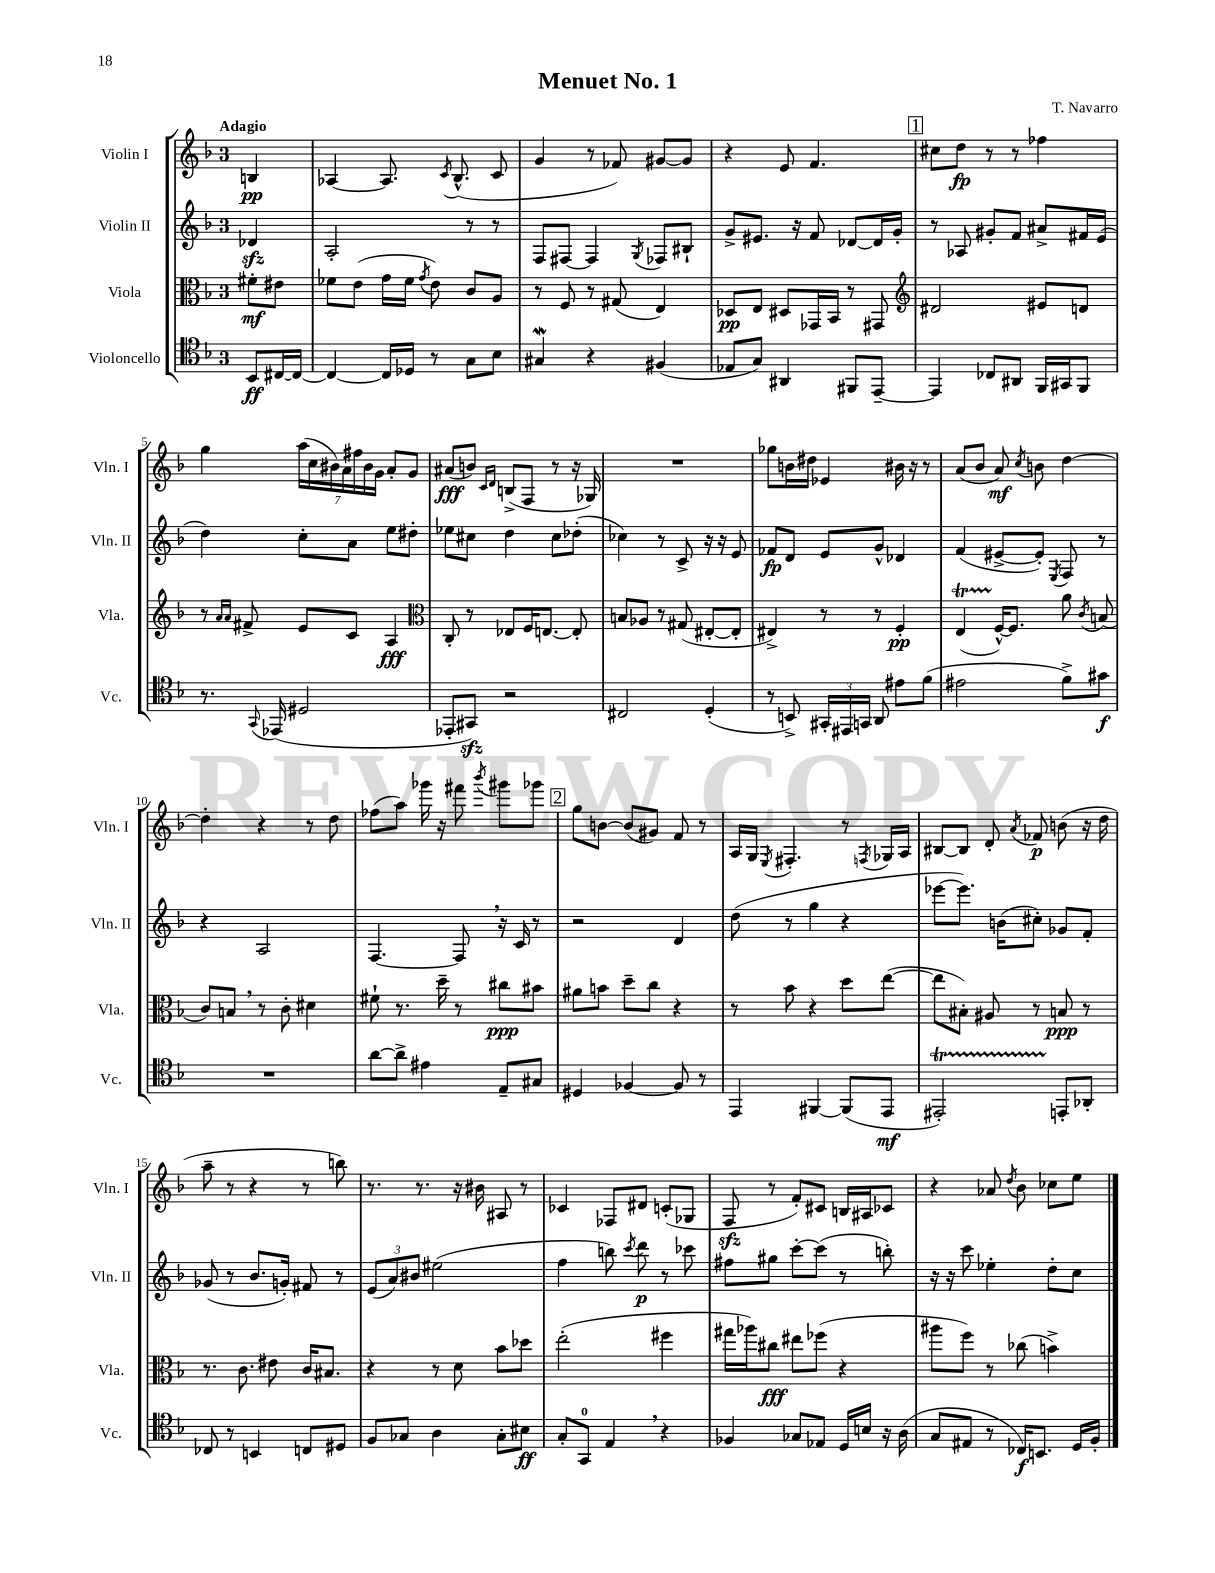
\header { title = "Menuet No. 1" composer = "T. Navarro" }
<<
\new StaffGroup <<
\new Staff = "s0" \with { instrumentName = "Violin I" shortInstrumentName = "Vln. I" } {
    \clef treble \key f \major \once \override Staff.TimeSignature.style = #'single-digit \time 3/4 \partial 4 \tempo "Adagio"
    \autoBeamOff b4\pp |
    aes4~ aes8. \acciaccatura { c'8 } bes8.-^( c'8 |
    g'4 r8 fes'8) gis'8[~ gis'8] |
    r4 e'8 f'4. |
    \mark \markup { \box "1" } cis''8[ d''8]\fp r8 r8 fes''4 |
    g''4 \tuplet 7/4 { a''16[( c''16 bis'16) a'16 fis''16 bis'16 g'16] } a'8[-. g'8] |
    ais'8[\fff( b'8]) \grace { c'16[ d'16] } b8[->( f8] r8 r16 ges16) |
    R2. |
    ges''8[ b'16 dis''16] ees'4 bis'16 r16 r8 |
    a'8[( bes'8] a'8\mf) \acciaccatura { c''8 } b'8 d''4~ |
    d''4-. r4 r8 d''8 |
    fes''8[( a''8]) ges'''16 r16 fis'''8 \acciaccatura { bes'''8 } gis'''8[ ges'''8] |
    \mark \markup { \box "2" } g''8[ b'8]~ b'8[( gis'8]) f'8 r8 |
    a16[ g16] \acciaccatura { e8 } fis4.-. r8 \acciaccatura { f8 } ges16[ a16] |
    bis8[~ bis8] d'8-. \acciaccatura { a'8 } fes'8\p b'8( r16 d''16 |
    a''8-- r8 r4 r8 b''8) |
    r8. r8. r16 bis'16 ais8 r8 |
    ces'4 fes8[ dis'8] c'8[-.( ges8] |
    f8\sfz r8 f'8[-.) cis'8] b16[ ais16 ces'8] |
    r4 aes'8 \acciaccatura { d''8 } bes'8 ces''8[ e''8] \bar "|." |
}
\new Staff = "s1" \with { instrumentName = "Violin II" shortInstrumentName = "Vln. II" } {
    \clef treble \key f \major \once \override Staff.TimeSignature.style = #'single-digit \time 3/4 \partial 4
    \autoBeamOff des'4\sfz |
    a2-. r8 r8 |
    f8[ fis8]~ fis4 \acciaccatura { g8 } fes8[ bis8]-! |
    g'8[-> eis'8.] r16 f'8 des'8[~ des'16 g'16]-. |
    \mark \markup { \box "1" } r8 aes8 gis'8[-. f'8] ais'8[-> fis'16 e'16]( |
    d''4) c''8[-. a'8] e''8[ dis''8]-. |
    ees''8[ cis''8] d''4 cis''8[ des''8]-.( |
    ces''4) r8 c'8-> r16 r16 e'8 |
    fes'8[\fp d'8] e'8[ g'8]-^ des'4 |
    f'4( eis'8[~-> eis'8]-.) \acciaccatura { e8 } f8 r8 |
    r4 a2 |
    f4.~ f8 \breathe r16 c'16 r8 |
    \mark \markup { \box "2" } r2 d'4 |
    d''8( r8 g''4 r4 |
    ees'''8[~ ees'''8.]) b'16[( cis''8]-.) ges'8[ f'8]-. |
    ges'8( r8 bes'8.[ g'16]-.) fis'8 r8 |
    \tuplet 3/2 { e'8[( a'8) bis'8] } eis''2( |
    f''4 b''8) \acciaccatura { c'''8 } d'''8\p r8 ces'''8 |
    fis''8[ gis''8] c'''8[~-. c'''8]( r8 b''8-.) |
    r16 r16 c'''8 ees''4-. d''8[-. c''8] \bar "|." |
}
\new Staff = "s2" \with { instrumentName = "Viola" shortInstrumentName = "Vla." } {
    \clef alto \key f \major \once \override Staff.TimeSignature.style = #'single-digit \time 3/4 \partial 4
    \autoBeamOff fis'8[-.\mf eis'8] |
    fes'8[ e'8]( g'16[ fes'16] \acciaccatura { g'8 } e'8) c'8[ a8] |
    r8 f8 r8 gis8( e4) |
    des8[\pp e8] dis8[ ges,16 bes,16] r8 gis,8 |
    \mark \markup { \box "1" } \clef treble dis'2 eis'8[ d'8] |
    r8 \grace { a'16[ a'16] } fis'8-> e'8[ c'8] a4\fff |
    \clef alto c8-. r8 ees8[ f16 e8.]~ e8-. |
    b8[ aes8] r8 gis8( eis8[~-. eis8]-. |
    eis4->) r8 r8 f4-.\pp |
    e4\startTrillSpan( f16[~-^\stopTrillSpan) f8.] a'8 \acciaccatura { c'8 } b8( |
    c'8[) b8] \breathe r8 c'8-. dis'4 |
    fis'8-! r8. d''16-- r8 cis''8[\ppp bis'8] |
    \mark \markup { \box "2" } ais'8[ b'8] d''8[-- c''8] r4 |
    r8 bes'8 r4 d''8[ e''8]~( |
    e''8[ bis8]-.) ais8 r8 b8\ppp r8 |
    r8. c'8. eis'8 c'16[ bis8.] |
    r4 r8 d'8 bes'8[ des''8] |
    e''2-.( fis''4 |
    gis''16[ aes''16) cis''8]\fff eis''8[ fes''8]( r4 |
    ais''8[ f''8]) r8 ces''8( b'4->) \bar "|." |
}
\new Staff = "s3" \with { instrumentName = "Violoncello" shortInstrumentName = "Vc." } {
    \clef tenor \key f \major \once \override Staff.TimeSignature.style = #'single-digit \time 3/4 \partial 4
    \autoBeamOff bes,8[\ff cis16~ cis16]~ |
    cis4~ cis16[ des16] r8 g8[ bes8] |
    gis4\mordent r4 fis4( |
    ees8[ g8]) ais,4 fis,8[ e,8]~-- |
    \mark \markup { \box "1" } e,4 ces8[ ais,8] f,16[ gis,16 f,8] |
    r8. \appoggiatura { g,8 } ees,16( dis2 |
    ees,8[-. gis,8]\sfz) r2 |
    cis2 d4-.( |
    r8 b,8->) \tuplet 3/2 { gis,16[-. eis,16 g,16] } a,8 eis'8[ f'8]( |
    eis'2 f'8[->) gis'8]\f |
    R2. |
    a'8[~ a'8]-> eis'4 e8[-- gis8] |
    \mark \markup { \box "2" } dis4 fes4~ fes8 r8 |
    e,4 fis,4~ fis,8[( e,8]\mf |
    eis,2-.\startTrillSpan) e,8[-.\stopTrillSpan aes,8]-. |
    ces8 r8 b,4 c8[ dis8] |
    f8[ ges8] a4 ges8[-. bis8]\ff |
    g8[-. g,8]-0 e4 \breathe r4 |
    fes4 ges8[ ees8] d16[ b16] r16 a16( |
    g8[ eis8] r8 ces16[\f) b,8.] d16[ f16]-. \bar "|." |
}
>>
>>
